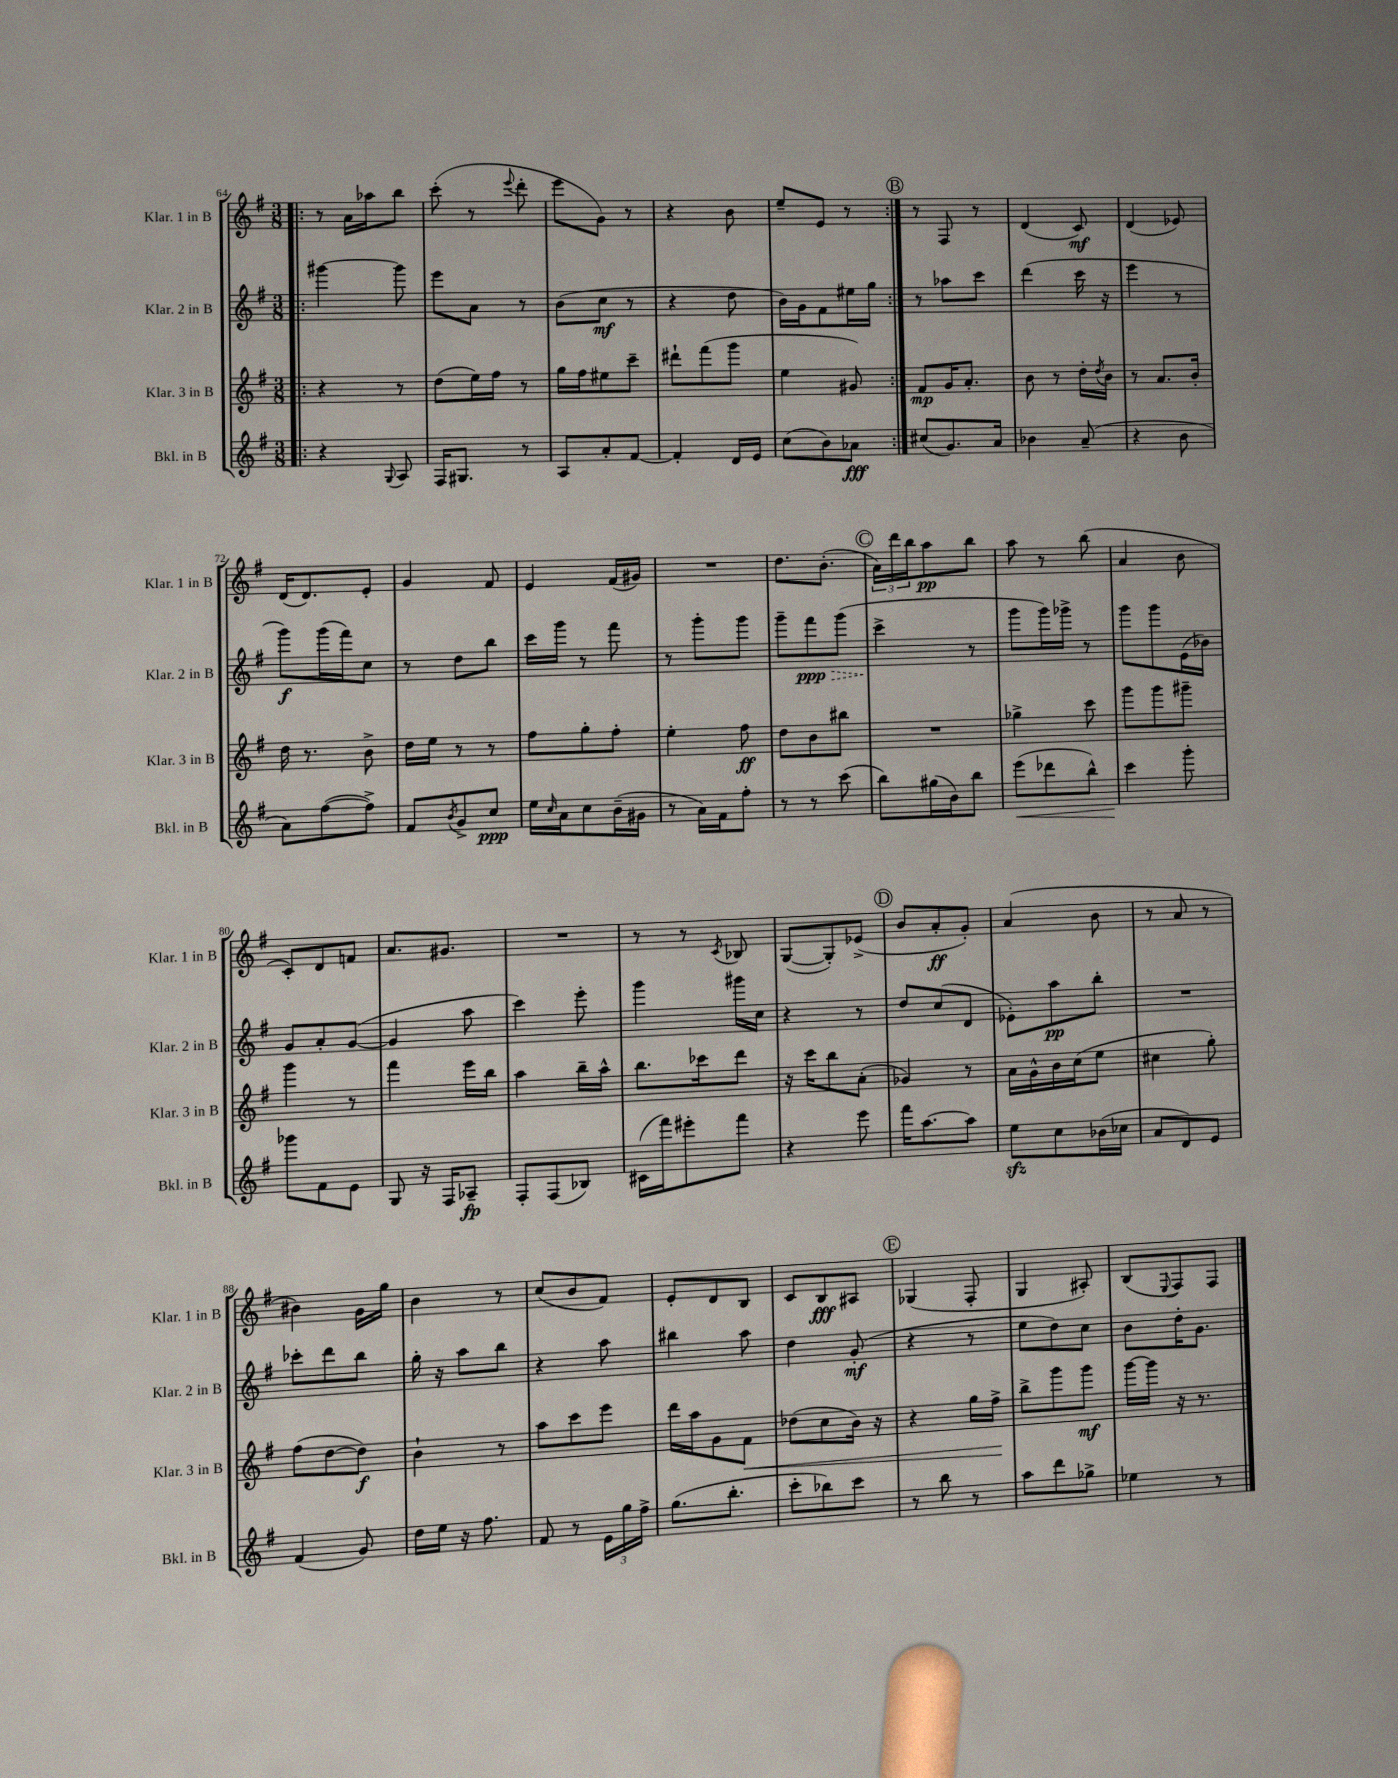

**kern	**dynam	**kern	**dynam	**kern	**dynam	**kern	**dynam
*part4	*part4	*part3	*part3	*part2	*part2	*part1	*part1
*staff4	*staff4	*staff3	*staff3	*staff2	*staff2	*staff1	*staff1
*I"Bkl. in B	*	*I"Klar. 3 in B	*	*I"Klar. 2 in B	*	*I"Klar. 1 in B	*
*I'Bkl. in B	*	*I'Klar. 3 in B	*	*I'Klar. 2 in B	*	*I'Klar. 1 in B	*
*clefG2	*	*clefG2	*	*clefG2	*	*clefG2	*
*k[f#]	*	*k[f#]	*	*k[f#]	*	*k[f#]	*
*M3/8	*	*M3/8	*	*M3/8	*	*M3/8	*
=64!|:	=64!|:	=64!|:	=64!|:	=64!|:	=64!|:	=64!|:	=64!|:
4r	.	4r	.	[4ggg#X\	.	8r	.
.	.	.	.	.	.	16a\LL	.
.	.	.	.	.	.	16aa-X\J	.
8qqG/	.	.	.	.	.	.	.
8A/	.	8r	.	8ggg#\]	.	8bb\J	.
=65	=65	=65	=65	=65	=65	=65	=65
16F#/KL	.	(8dd\L	.	8eee\L	.	(8ccc'\	.
8.G#X/J	.	.	.	.	.	.	.
.	.	16ee\L)	.	8a\J	.	8r	.
.	.	16ff#\JJ	.	.	.	.	.
.	.	.	.	.	.	8qqeee/	.
8r	.	8r	.	8r	.	8ddd'\	.
=66	=66	=66	=66	=66	=66	=66	=66
8A/L	.	16gg\LL	.	(8b\L	.	8eee\L	.
.	.	16ff#\J	.	.	.	.	.
8a'/	.	8ee#X\	.	8cc\J	mf	8g\J)	.
[8f#/J	.	8ccc~\J	.	8r	.	8r	.
=67	=67	=67	=67	=67	=67	=67	=67
4f#'/]	.	8ddd#X`\L	.	4r	.	4r	.
.	.	(8fff#\	.	.	.	.	.
16d/LL	.	8ggg\J	.	8dd\	.	8b\	.
16e/JJ	.	.	.	.	.	.	.
=68	=68	=68	=68	=68	=68	=68	=68
(8cc\L	.	4ee\	.	16b\LL)	.	8ee~/L	.
.	.	.	.	16g\J	.	.	.
8b\)	.	.	.	8f#\	.	8e/J	.
8a-X\J	fff	8g#X/)	.	16ee#X\L	.	8r	.
.	.	.	.	16gg\JJ	.	.	.
!!LO:REH:place=s1:t=B
=69:|!	=69:|!	=69:|!	=69:|!	=69:|!	=69:|!	=69:|!	=69:|!
(8cc#X/L	.	8f#/L	mp	8r	.	8r	.
8.g/)	.	16g/K	.	8aa-X\L	.	8F#/	.
.	.	8.a'/J	.	.	.	.	.
.	.	.	.	8ccc\J	.	8r	.
16a/Jk	.	.	.	.	.	.	.
=70	=70	=70	=70	=70	=70	=70	=70
4b-X\	.	8b\	.	(4ddd\	.	(4d/	.
.	.	8r	.	.	.	.	.
(8a~/	.	16dd'\LL	.	16ccc\	.	8c/)	mf
.	.	8qdd/	.	.	.	.	.
.	.	16b\JJ	.	16r	.	.	.
=71	=71	=71	=71	=71	=71	=71	=71
4r	.	8r	.	4eee\	.	(4d/	.
.	.	8.a/L	.	.	.	.	.
8b\	.	.	.	8r	.	8e-X/)	.
.	.	16b'/Jk	.	.	.	.	.
!!LO:LB:g=z
=72	=72	=72	=72	=72	=72	=72	=72
8a\L)	.	16dd\	.	8ggg\L)	f	(16d/KL	.
.	.	8.r	.	.	.	8.d/)	.
([8ff#\	.	.	.	(16ggg\L	.	.	.
.	.	.	.	16fff#\J)	.	.	.
8ff#^\J])	.	8b^\	.	8cc\J	.	8e'/J	.
=73	=73	=73	=73	=73	=73	=73	=73
8f#/L	.	16dd\LL	.	8r	.	4g/	.
.	.	16ee\JJ	.	.	.	.	.
8qb/	.	.	.	.	.	.	.
8g^/	.	8r	.	8dd\L	.	.	.
8cc/J	ppp	8r	.	8bb\J	.	8f#/	.
=74	=74	=74	=74	=74	=74	=74	=74
16ee\LL	.	8ff#\L	.	16ccc\LL	.	4e/	.
16qqcc/	.	.	.	.	.	.	.
16a\J	.	.	.	16ggg\JJ	.	.	.
8cc\	.	8gg'\	.	8r	.	.	.
(16b~\L	.	8ff#'\J	.	8fff#\	.	(16f#/LL	.
16g#X\JJ	.	.	.	.	.	16g#X/JJ)	.
=75	=75	=75	=75	=75	=75	=75	=75
8r	.	4ee'\	.	8r	.	4.r	.
16a\LL)	.	.	.	8ggg'\L	.	.	.
16f#\J	.	.	.	.	.	.	.
8ff#'\J	.	8ff#\	ff	8ggg\J	.	.	.
=76	=76	=76	=76	=76	=76	=76	=76
8r	.	8dd\L	.	8ggg~\L	.	8.dd\L	.
!	!	!	!	!	!LO:HP:b	!	!
8r	.	8b\	.	8fff#\	> ppp	.	.
.	.	.	.	.	.	(8.b'\J	.
(8ccc\	.	8bb#X\J	.	(8ggg\J	.	.	.
!!LO:REH:place=s1:t=C
=77	=77	=77	=77	=77	=77	=77	=77
8bb\L)	.	4.r	.	4ccc^\	.	24a\LL)	.
.	.	.	.	.	.	24ddd\	.
.	.	.	.	.	.	24bb\J	.
(16gg#X\L	.	.	.	.	.	8aa\	pp
16b\J)	.	.	.	.	.	.	.
8bb\J	.	.	.	8r	]	8bb\J	.
=78	=78	=78	=78	=78	=78	=78	=78
!	!LO:HP:b	!	!	!	!	!	!
(8eee\L	<	4gg-X^\	.	8ggg\L	.	8aa\	.
8ddd-X\	.	.	.	16ggg\L)	.	8r	.
.	.	.	.	16ggg-X^\JJ	.	.	.
8bb^^\J)	.	8ccc\	.	8r	.	(8bb\	.
=79	=79	=79	=79	=79	=79	=79	=79
4ccc\	.	8ggg\L	.	8ggg\L	.	4a/	.
.	.	8ggg\	.	8ggg\	.	.	.
8ggg'\	[	8ggg#X~\J	.	(16e\L	.	8b\	.
.	.	.	.	16b-X\JJ)	.	.	.
!!LO:LB:g=z
=80	=80	=80	=80	=80	=80	=80	=80
8ggg-X\L	.	4ggg\	.	8g/L	.	8c'/L)	.
8f#\	.	.	.	8a'/	.	8d/	.
8e\J	.	8r	.	([8g/J	.	8fn/J	.
=81	=81	=81	=81	=81	=81	=81	=81
8G/	.	4fff#\	.	4g/]	.	8.a/L	.
16r	.	.	.	.	.	.	.
16F#/KL	.	.	.	.	.	8.g#X/J	.
8A-X~/J	fp	16eee\LL	.	8aa\	.	.	.
.	.	16bb\JJ	.	.	.	.	.
=82	=82	=82	=82	=82	=82	=82	=82
8F#'/L	.	4aa\	.	4ccc\)	.	4.r	.
(8F#/	.	.	.	.	.	.	.
8B-X/J)	.	16bb~\LL	.	8eee'\	.	.	.
.	.	16aa^^\JJ	.	.	.	.	.
=83	=83	=83	=83	=83	=83	=83	=83
(16c#X\LL	.	8.bb\L	.	4ggg\	.	8r	.
16fff#\J)	.	.	.	.	.	.	.
8eee#X'\	.	.	.	.	.	8r	.
.	.	16ccc-X\k	.	.	.	.	.
.	.	.	.	.	.	8qc/	.
8fff#\J	.	8ddd\J	.	16ggg#X\LL	.	8B-X/	.
.	.	.	.	16cc\JJ	.	.	.
=84	=84	=84	=84	=84	=84	=84	=84
4r	.	16r	.	4r	.	([8G/L	.
.	.	16ccc\KL	.	.	.	.	.
.	.	8bb\	.	.	.	8G'/])	.
8eee\	.	(8a'\J	.	8r	.	(8e-X^/J	.
!!LO:REH:place=s1:t=D
=85	=85	=85	=85	=85	=85	=85	=85
16fff#\KL	.	4g-X/)	.	8dd/L	.	8b/L	.
[8.aa\	.	.	.	.	.	.	.
.	.	.	.	(8cc/	.	8a'/	ff
8aa\J]	.	8r	.	8d/J	.	8g'/J)	.
=86	=86	=86	=86	=86	=86	=86	=86
8eezz\L	.	16a\LL	.	8e-X'\L)	.	(4a/	.
.	.	16g^^\	.	.	.	.	.
8cc\	.	16b\	.	8aa\	pp	.	.
.	.	(16cc\J	.	.	.	.	.
(16b-X\L	.	8ee\J	.	8bb'\J	.	8b\	.
16cc-X\JJ	.	.	.	.	.	.	.
=87	=87	=87	=87	=87	=87	=87	=87
8a/L	.	4cc#X\	.	4.r	.	8r	.
8d/)	.	.	.	.	.	8a/	.
8e/J	.	8gg'\)	.	.	.	8r	.
!!LO:LB:g=z
=88	=88	=88	=88	=88	=88	=88	=88
(4f#/	.	(8ff#\L	.	8ccc-X'\L	.	4b#X\)	.
.	.	[8dd\	.	8ddd\	.	.	.
8g/)	.	8dd\J])	f	8bb\J	.	16g\LL	.
.	.	.	.	.	.	16gg\JJ	.
=89	=89	=89	=89	=89	=89	=89	=89
16dd\LL	.	4b`\	.	16gg'\	.	4b\	.
16ee\JJ	.	.	.	16r	.	.	.
16r	.	.	.	8aa\L	.	.	.
8.ff#\	.	.	.	.	.	.	.
.	.	8r	.	8bb\J	.	8r	.
=90	=90	=90	=90	=90	=90	=90	=90
8f#/	.	8aa\L	.	4r	.	(8cc/L	.
8r	.	8ccc\	.	.	.	8b/	.
24e\LL	.	8eee\J	.	8aa\	.	8f#/J)	.
24gg\	.	.	.	.	.	.	.
24ff#^\JJ	.	.	.	.	.	.	.
=91	=91	=91	=91	=91	=91	=91	=91
(8.gg\L	.	16ddd\LL	.	4bb#X\	.	8e'/L	.
.	.	16aa\J	.	.	.	.	.
.	.	8g\	.	.	.	8d/	.
8.bb'\J	.	.	.	.	.	.	.
!	!	!	!LO:HP:b	!	!	!	!
.	.	8f#\J	<	8aa\	.	8B/J	.
=92	=92	=92	=92	=92	=92	=92	=92
8ccc'\L	.	(8dd-X\L	.	4dd\	.	8c/L	.
8bb-X\)	.	8cc\	.	.	.	8B/	fff
8ccc\J	.	16b\Jk)	.	(8g'/	mf	8A#X/J	.
.	.	16r	.	.	.	.	.
!!LO:REH:place=s1:t=E
=93	=93	=93	=93	=93	=93	=93	=93
8r	.	4r	.	4r	.	(4G-X/	.
8bb\	.	.	.	.	.	.	.
8r	.	16gg\LL	.	8r	.	8F#'/	.
.	.	16ff#^\JJ	.	.	.	.	.
.	.	.	[	.	.	.	.
=94	=94	=94	=94	=94	=94	=94	=94
8aa\L	.	8bb^\L	.	8ee\L	.	4G/	.
8ddd\	.	8ggg\	.	8dd\)	.	.	.
8gg-X^\J	.	8ggg\J	mf	8cc\J	.	8A#X'/)	.
=95	=95	=95	=95	=95	=95	=95	=95
4ee-X\	.	[16ggg\LL	.	8b\L	.	(8B/L	.
.	.	16ggg\JJ]	.	.	.	.	.
.	.	.	.	.	.	8qqE/	.
.	.	16r	.	16dd'\K	.	8F#/)	.
.	.	8.r	.	8.g\J	.	.	.
8r	.	.	.	.	.	8F#/J	.
==	==	==	==	==	==	==	==
*-	*-	*-	*-	*-	*-	*-	*-
